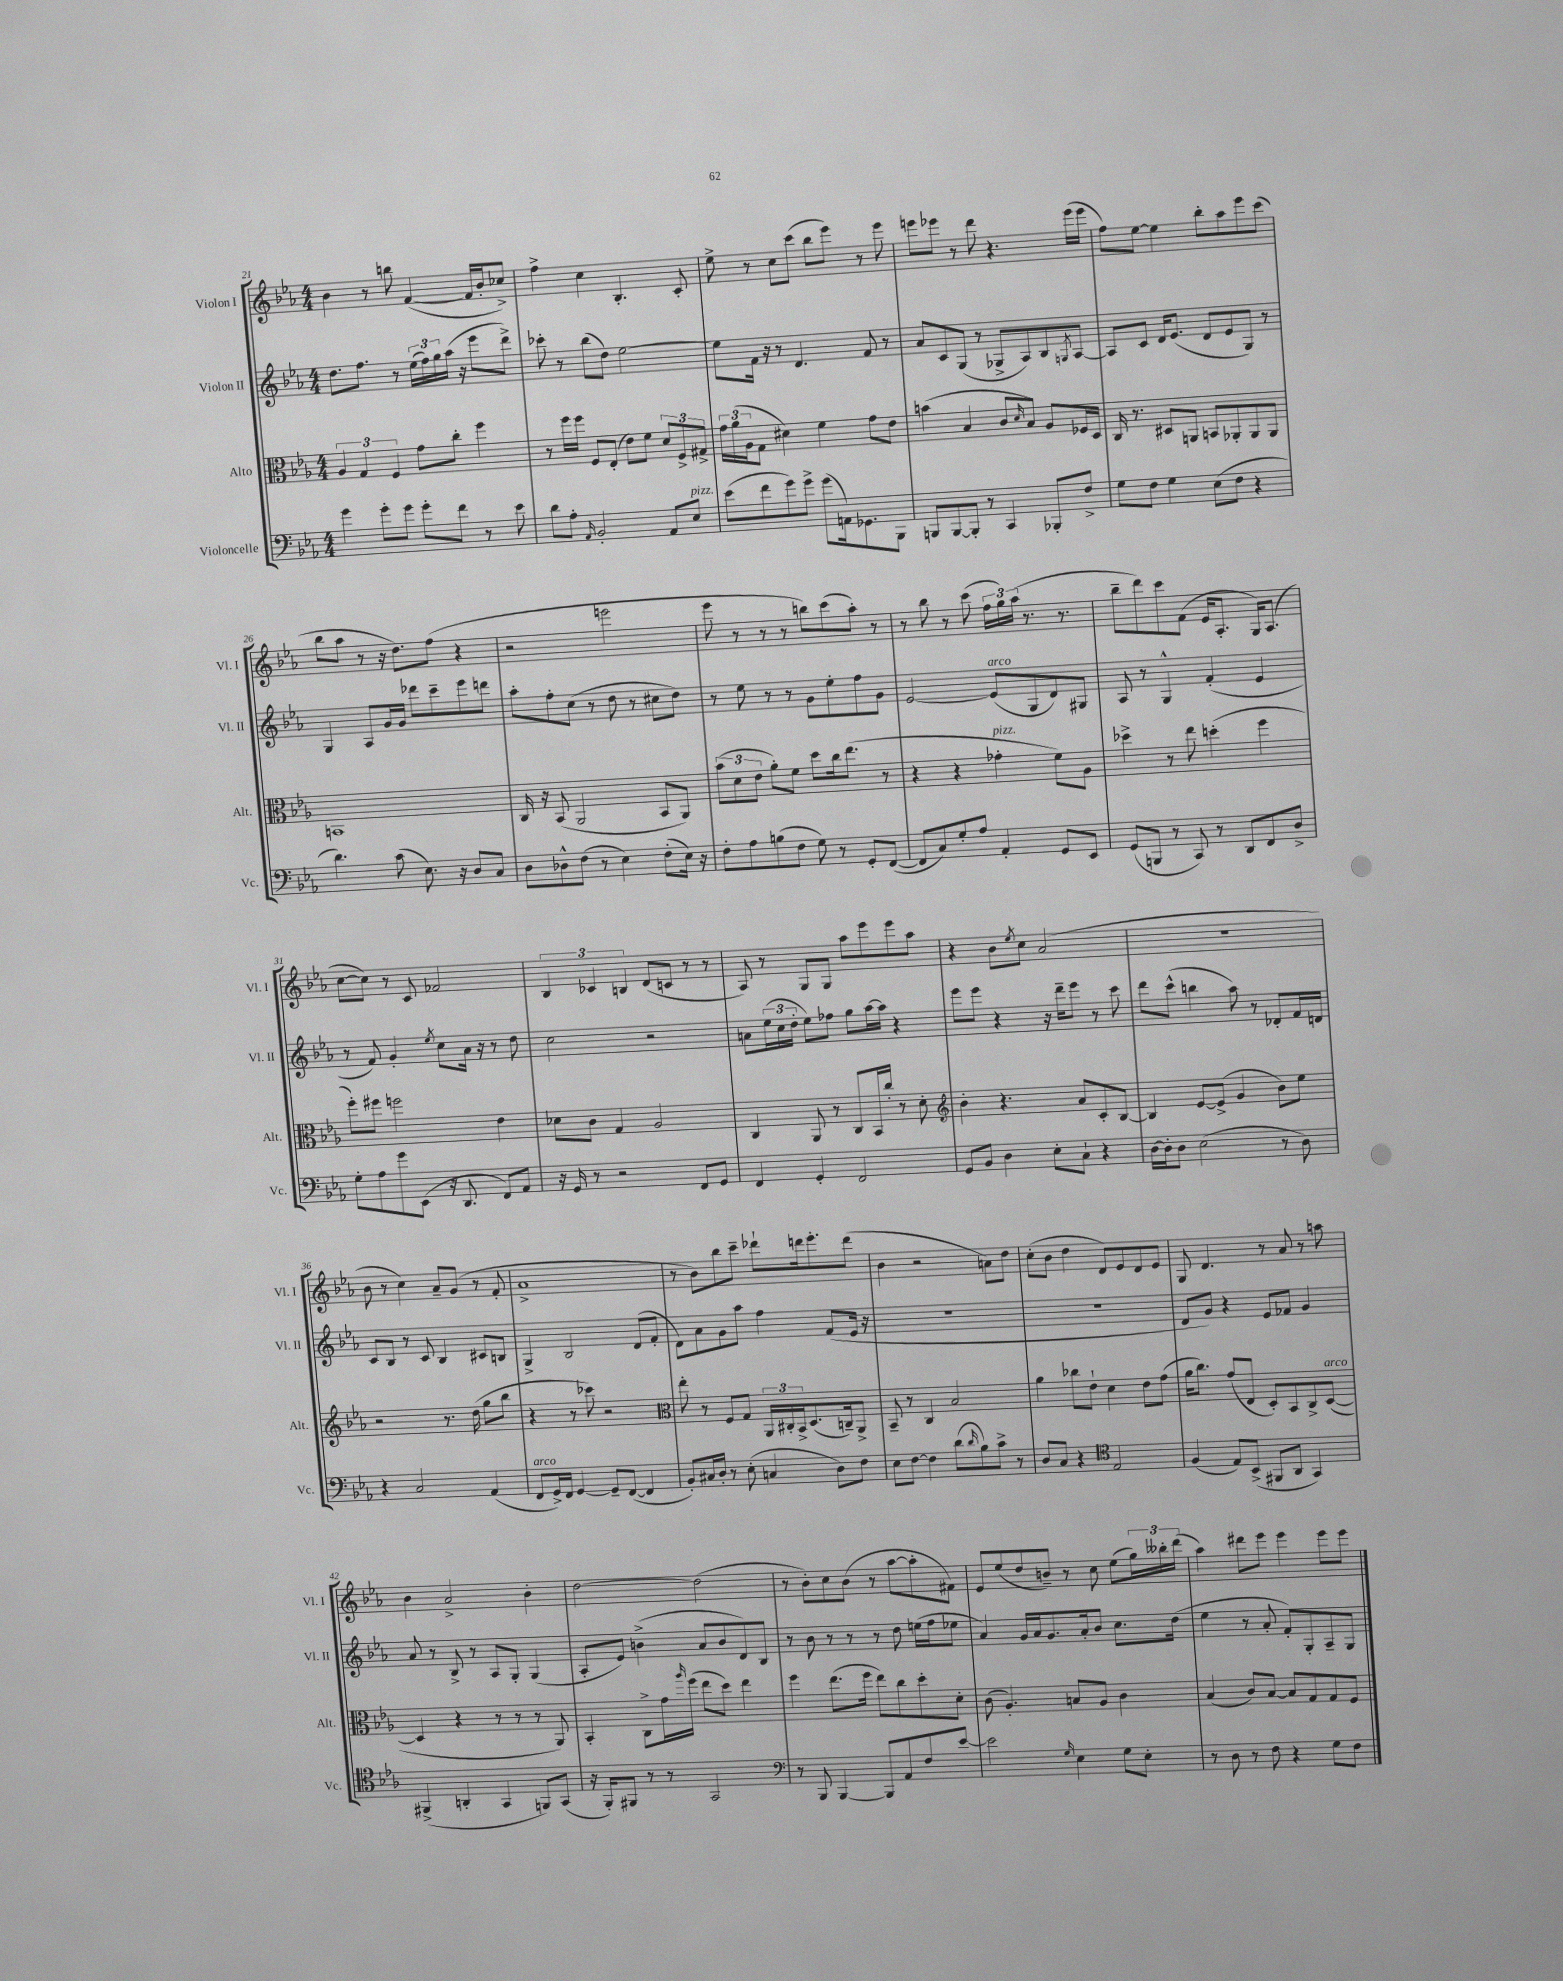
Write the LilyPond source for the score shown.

<<
\new StaffGroup <<
\new Staff = "s0" \with { instrumentName = "Violon I" shortInstrumentName = "Vl. I" } {
    \clef treble \key ees \major \numericTimeSignature \time 4/4
    bes'4 r8 b''8 f'4~( f'16 bes'16-. ces''8->) |
    f''4-> c''4 bes4.-. c'8-. |
    ees''8-> r8 c''8 c'''8( bes''8 ees'''8) r8 ees'''8 |
    e'''8 ees'''8 r8 d'''8 r4. ees'''16( ees'''16 |
    f''8) ees''8~ ees''4 bes''8-. aes''8 ees'''8 c'''8( |
    bes''8 aes''8 r8 r16 d''8.) f''8( r4 |
    r2 e'''2 |
    ees'''8 r8 r8 r8 b''8) c'''8( aes''8-.) r8 |
    r8 bes''8 r8 c'''8( \tuplet 3/2 { f''16 g''16) aes''16( } r8. r8. |
    bes''8-- d'''8) c'''8 f'8( ees'16 aes8.-. g16) aes8.( |
    c''8~ c''8) r8 c'8 fes'2 |
    \tuplet 3/2 { bes4 ces'4 b4 } d'8( c'8 r8 r8 |
    aes8) r8 g8 g8 aes''8 ees'''8 ees'''8 aes''8 |
    r4 bes'8 \acciaccatura { ees''8 } c''8 aes'2( |
    R1 |
    bes'8 r8 c''4) aes'8-- g'8( r8 f'8-. |
    aes'1-> |
    r8 bes'8) bes''8 c'''8-- des'''8-! d'''16 ees'''8.-. d'''8( |
    bes'4 r2 a'8) d''8 |
    c''8-.( bes'8 d''4 d'8) ees'8 d'8 ees'8 |
    g8 d'4. r8 aes'8 r8 a''8 |
    bes'4 aes'2-> bes'4-. |
    d''2~ d''2( |
    r8 bes'8-.) c''8 bes'8( r8 aes''8~ aes''8-. fis'8) |
    ees'8 ees''8( d''8 b'8--) r8 c''8 ees''8( \tuplet 3/2 { g''16) beses''16-. d'''16( } |
    aes''4) dis'''8 ees'''8 ees'''4 ees'''8 ees'''8 \bar "|." |
}
\new Staff = "s1" \with { instrumentName = "Violon II" shortInstrumentName = "Vl. II" } {
    \clef treble \key ees \major \numericTimeSignature \time 4/4
    d''8. f''8. r8 \tuplet 3/2 { ees''16( f''16) g''16 } aes''16( r16 ees'''8 d'''8->) |
    ces'''8-. r8 bes''8( d''8) ees''2~ |
    ees''8 f'16 r16 r8 d'4. f'8 r8 |
    aes'8 c'8 g8( r8 ges8-> aes8) bes8 \acciaccatura { g8 } aes8~ |
    aes8 c'8 d'16 ees'8.( d'8 ees'8 g8) r8 |
    g4 aes8 g'16 g'16 des'''8 c'''8-- ees'''8 d'''8 |
    aes''8-. f''8-. c''8( r8 d''8 r8 cis''8 d''8) |
    r8 ees''8 r8 r8 g'8 ees''8-. f''8 g'8 |
    ees'2~ ees'8^\markup { \italic "arco" }( g8 d'8) gis8 |
    aes8 r8 g4-^ f'4-.( ees'4 |
    r8 f'8) g'4-. \acciaccatura { ees''8 } c''8 aes'16 r16 r8 d''8 |
    c''2 r2 |
    a'8 \tuplet 3/2 { ees''16( c''16 d''16-. } ees''8) fes''8 g''8 aes''16~ aes''16 r4 |
    ees'''8 ees'''8 r4 r16 d'''16-- ees'''8 r8 c'''8 |
    d'''8 c'''8-^( b''4 aes''8) r8 des'8-. f'16 d'16 |
    c'8 bes8 r8 c'8 bes4 cis'8 b8 |
    g4-> bes2 d'8( f'8-. |
    d'8) aes'8 g'8 aes''8 f''4 f'8( ees'16 r16 |
    R1 |
    R1 |
    d'8 g'8) r4 ees'8 fes'8 g'4 |
    aes'8 r8 bes8-> r8 aes8 g8-. g4( |
    aes8-. ees'8) b'4->( aes'8 b'8 d'8) bes8 |
    r8 bes'8 r8 r8 r8 d''8 e''16( f''16 ees''8 |
    aes'4) g'16 aes'16 g'8. aes'16-. bes'8 c''8. d''16( |
    ees''4 r8 aes'8-. f'8-.) g8-. aes8-- g8 \bar "|." |
}
\new Staff = "s2" \with { instrumentName = "Alto" shortInstrumentName = "Alt." } {
    \clef alto \key ees \major \numericTimeSignature \time 4/4
    \tuplet 3/2 { aes4 g4 f4 } g'8 c''8-. f''4 |
    r8 f''16 f''16 f8 ees8-.( ees'8) f'8 \tuplet 3/2 { d'8 f8-> gis8-> } |
    \tuplet 3/2 { g'16 aes'16( aes16 } g8 dis'4) f'4 g'8 ees'8 |
    b'4( bes4 c'8 \grace { d'16 } bes8) aes8 fes16 d16 |
    c16 r8. dis8 a,8 b,8 aes,8-. aes,8 aes,8 |
    b,1 |
    c16 r16 bes,8( aes,2 bes,8 aes,8) |
    \tuplet 3/2 { bes'8( d'8 ees'8 } aes'8-.) f'8 d''8 c''16 ees''8.( r8 |
    r4 r4 ges'4-.^\markup { \italic "pizz." } f'8) aes8 |
    des''4-> r8 ees''8 d''4-.( f''4 |
    f''8-.) fis''8 f''2 ees'4 |
    des'8 c'8 g4 aes2 |
    c4 aes,8 r8 c8 bes,16 c''16-. r8 d'8-. |
    \clef treble bes'4-. r4. aes'8 c'8-. bes8~ |
    bes4 ees'8~ ees'8->( g'4 bes'8) ees''8 |
    r2 r8. d''16( g''8 bes''8 |
    r4 r8 ces'''8) r2 |
    \clef alto ees''8-. r8 f8 g8 \tuplet 3/2 { aes,16 cis16-. bes,16-> } d8.( c16--) aes,8-> |
    bes,8-- r8 c4 bes2 |
    aes'4 ces''8 ees'8-! d'4 ees'8 g'8( |
    aes'16 c''8.) g'8( ees8 d8-.) bes,8 c8-> d8~^\markup { \italic "arco" }( |
    d4 r4 r8 r8 r8 aes,8) |
    bes,4-. c8-> g'16 \grace { aes''16 } f''16( ees''8 d''8) ees''4 |
    f''4 ees''8.( f''16 ees''8) c''8 d''8-. d'8-. |
    c'8( aes4.-.) b8 aes8 c'4 |
    bes4( c'8) bes8~ bes8 g8 g8 f8 \bar "|." |
}
\new Staff = "s3" \with { instrumentName = "Violoncelle" shortInstrumentName = "Vc." } {
    \clef bass \key ees \major \numericTimeSignature \time 4/4
    g'4 g'8-. g'8 g'8-. f'8 r8 ees'8 |
    d'8 aes8-. \grace { aes,16 } bes,2-. aes,8 ees8^\markup { \italic "pizz." } |
    ees'8( f'8 g'8) g'8-> g'8( a,16) ges,8. bes,,8 |
    b,,8 b,,8~ b,,8-. r8 c,4 bes,,8-. f8-> |
    g8 f8 g4 ees8( f8 r4 |
    d'4.) c'8( ees8.) r16 d8 c8 |
    d8 des8-^ f8( r8 ees4) f8-.( ees16) r16 |
    f8-. aes8 b8( f8 g8) r8 g,8-. f,8~( |
    f,8 c8) g8-. aes8 aes,4-. g,8 ees,8 |
    g,8( b,,8 r8 c,8) r8 d,8 f,8 d8-> |
    g8-. aes8 g'8 ees,8( r16 d,8. f,8) aes,8 |
    r16 g,16 r8 r2 f,8 g,8 |
    f,4 g,4-. f,2 |
    g,8 bes,8 d4 ees8-. c8-! r4 |
    d16~ d16-. d8 ees2( r8 d8) |
    r4 c2 aes,4( |
    f,8^\markup { \italic "arco" } g,16->) f,16 g,4~ g,8-- f,8~( f,4 |
    bes,8-.) cis16 d16-. r8 ees8-.( c4 d8) f8 |
    ees8 f8~ f4 d'8( \grace { d'16 } bes8) c'8-> r8 |
    d8 c8 r4 \clef tenor ees2 |
    f4( ees8) bes,8->( fis,8 aes,8 g,4) |
    fis,4->( a,4-. g,4 f,8) g,8( |
    r16 f,16-.) fis,8 r8 r8 g,2 |
    \clef bass r8 bes,,8 bes,,4~ bes,,8 aes,8 f8 ees'8~ |
    ees'2 \grace { g16 } ees4 g8 ees8-. |
    r8 d8 r8 f8 r4 g8 f8 \bar "|." |
}
>>
>>
\layout { \context { \Score currentBarNumber = #21 } }
